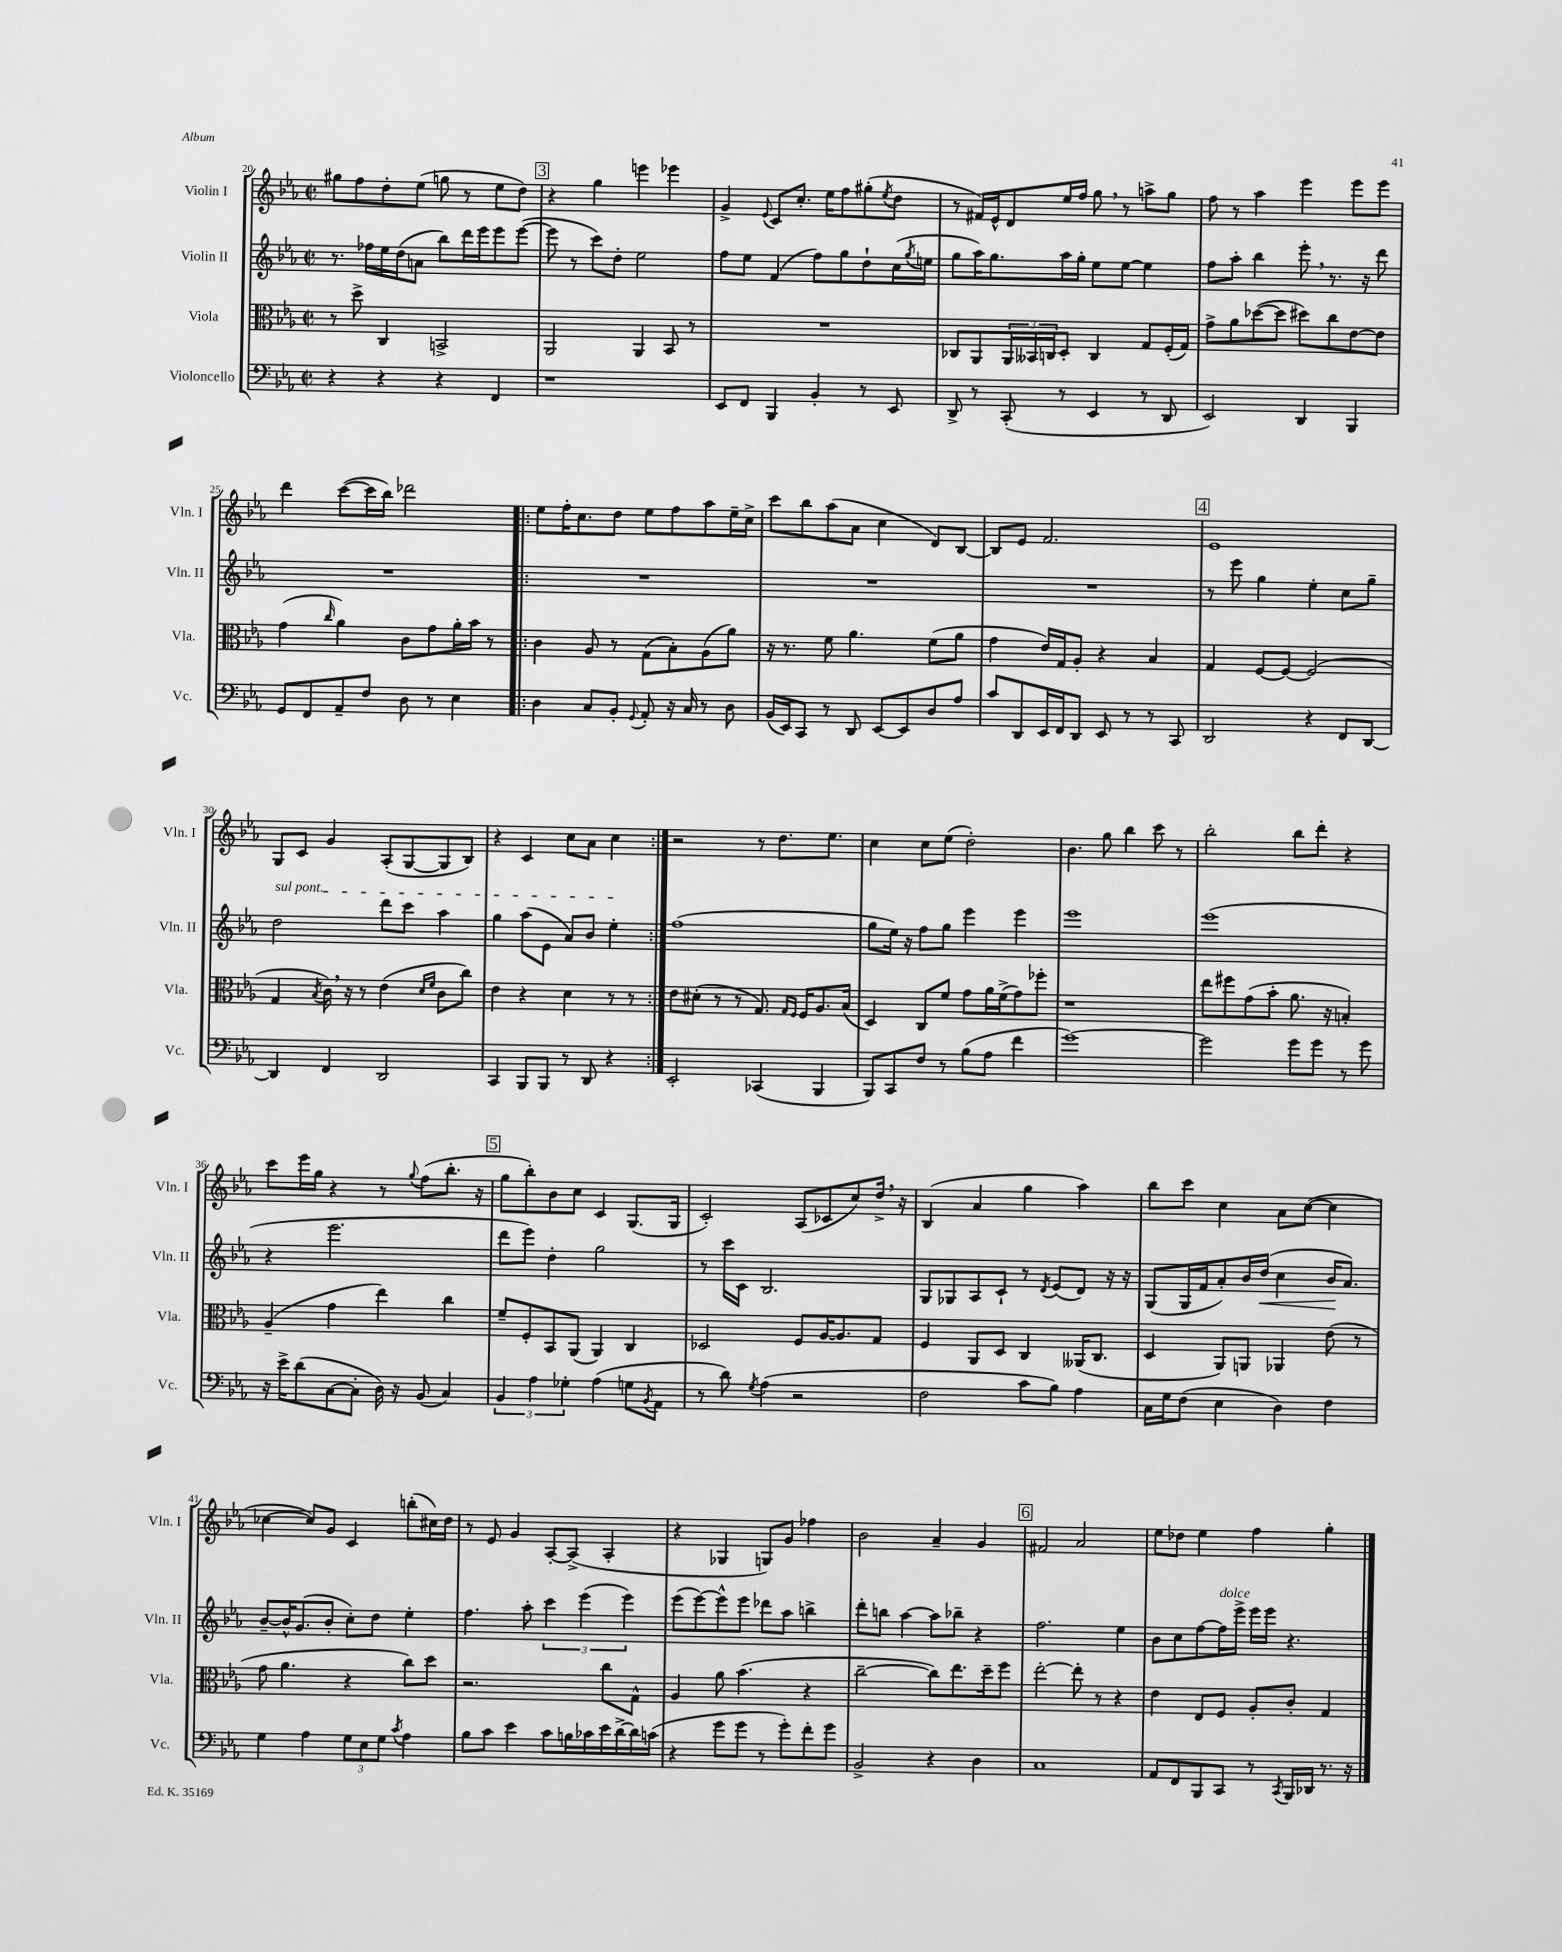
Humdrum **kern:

**kern	**kern	**kern	**dynam	**kern
*part4	*part3	*part2	*part2	*part1
*staff4	*staff3	*staff2	*staff2	*staff1
*I"Violoncello	*I"Viola	*I"Violin II	*	*I"Violin I
*I'Vc.	*I'Vla.	*I'Vln. II	*	*I'Vln. I
*clefF4	*clefC3	*clefG2	*	*clefG2
*k[b-e-a-]	*k[b-e-a-]	*k[b-e-a-]	*	*k[b-e-a-]
*M2/2	*M2/2	*M2/2	*	*M2/2
*met(c|)	*met(c|)	*met(c|)	*	*met(c|)
=20	=20	=20	=20	=20
4r	8r	8.r	.	8gg#X\L
.	8dd^\	.	.	8ff\
.	.	16ff-X\LL	.	.
4r	4C/	16ee-\	.	8dd'\
.	.	(16dd\J	.	.
.	.	8an\J	.	(8ee-\J
4r	2BBn^/	8bb-\L)	.	8ggn\
.	.	16ddd\L	.	8r
.	.	16eee-\J	.	.
4FF/	.	8eee-\	.	8ee-\L
.	.	([8eee-\J	.	8dd\J)
!!LO:REH:place=s1:t=3
=21	=21	=21	=21	=21
1r	2AA-/	8eee-\]	.	4r
.	.	8r	.	.
.	.	8ccc\L)	.	4gg\
.	.	8dd'\J	.	.
.	4AA-/	2ee-\	.	4eeen\
.	8BB-/	.	.	4eee-X\
.	8r	.	.	.
=22	=22	=22	=22	=22
8EE-/L	1r	8ff\L	.	4g^/
8FF/J	.	8ee-\J	.	.
.	.	.	.	8qqe-/
4BBB-/	.	(4f/	.	8c/L
.	.	.	.	8.cc'/J
4BB-'/	.	8ff\L)	.	.
.	.	.	.	16ee-\KL
.	.	8gg\	.	8ff\
8r	.	8dd`\	.	(8gg#X'\
.	.	.	.	8qee-/
8EE-/	.	(16cc\L	.	8dd\J
.	.	8qgg/	.	.
.	.	16een\JJ	.	.
=23	=23	=23	=23	=23
8DD^/	8C-X/L	8gg\L	.	8r
8r	8AA-/	16aa-\K)	.	16f#X/LL)
.	.	8.gg\	.	16e-^^/J
(8CC'/	24AA-/L	.	.	8d/
.	24BB--X/	.	.	.
.	24Cn/J	.	.	.
8r	8D'/J	16aa-\L	.	16ee-/L
.	.	16gg'\JJ	.	16ff/JJ
4EE-/	4C/	8ee-\L	.	8gg,\
.	.	[8ee-\J	.	8r
8r	8G/L	4ee-\]	.	8aan^\L
8DD/	(16F'/L	.	.	8gg\J
.	16G/JJ)	.	.	.
=24	=24	=24	=24	=24
2EE-/)	8g^\L	8ff\L	.	8ff\
.	8a-\	8aa-'\J	.	8r
.	([8dd-X\	4bb-\	.	4aa-\
.	8dd-\J]	.	.	.
4DD/	8dd#X\L)	8eee-',\	.	4eee-\
.	8cc\	8.r	.	.
4BBB-/	[8e-\	.	.	8eee-\L
.	.	16r	.	.
.	8e-\J]	8ddd\	.	8eee-\J
!!LO:LB:g=z
=25	=25	=25	=25	=25
8GG/L	(4g\	1r	.	4ddd\
8FF/	.	.	.	.
.	16qqcc/	.	.	.
8AA-~/	4a-\)	.	.	([8ccc\L
8F/J	.	.	.	16ccc\L]
.	.	.	.	16bb-\JJ)
8D\	8c\L	.	.	2ddd-X\
8r	8g\	.	.	.
4E-\	16a-'\L	.	.	.
.	16b-\JJ	.	.	.
.	8r	.	.	.
=26!|:	=26!|:	=26!|:	=26!|:	=26!|:
4D\	4c\	1r	.	8ee-\L
.	.	.	.	16ff'\K
.	.	.	.	8.cc\
8C/L	8A-/	.	.	.
8BB-'/J	8r	.	.	8dd\J
8qqGG/	.	.	.	.
8AA-'/	(8G\L	.	.	8ee-\L
16r	8B-'\)	.	.	8ff\
16C/	.	.	.	.
8r	(8A-\	.	.	8aa-\
8D\	8a-\J)	.	.	16ee-~\L
.	.	.	.	16cc^\JJ
=27	=27	=27	=27	=27
(16BB-/LL	16r	1r	.	8ccc\L
16EE-/J)	8.r	.	.	.
8CC/J	.	.	.	8bb-\
8r	8f\	.	.	(8aa-\
8DD/	4.a-\	.	.	8a-\J
[8EE-/L	.	.	.	4cc\
8EE-/]	.	.	.	.
8D/	(8f\L	.	.	8d/L)
8A-/J	8a-\J	.	.	[8B-/J
=28	=28	=28	=28	=28
8c/L	4g\	1r	.	8B-/L]
8DD/	.	.	.	8e-/J
16EE-/L	16e-/LL)	.	.	2.f/
16FF/J	16G/J	.	.	.
8DD/J	8A-'/J	.	.	.
8EE-/	4r	.	.	.
8r	.	.	.	.
8r	4B-/	.	.	.
8CC/	.	.	.	.
!!LO:REH:place=s1:t=4
=29	=29	=29	=29	=29
2DD/	4G/	8r	.	1e-
.	.	8eee-\	.	.
.	[8F/L	4gg\	.	.
.	8F/J_	.	.	.
4r	(2F/]	4ee-'\	.	.
8FF/L	.	8cc\L	.	.
[8DD/J	.	8gg~\J	.	.
!!LO:LB:g=z
=30	=30	=30	=30	=30
!	!	!LO:TX:a:i:t=sul pont.	!	!
4DD/]	4G/	2dd\	.	8G/L
.	.	.	.	8c/J
.	8qB-/	.	.	.
4FF/	16c,\)	.	.	4g/
.	16r	.	.	.
.	8r	.	.	.
2DD/	(4e-\	8ddd\L	.	(8A-'/L
.	.	8ccc\J	.	[8G/
.	16qqd/LL	.	.	.
.	16qqf/JJ	.	.	.
.	8c\L	4aa-\	.	8G/]
.	8cc\J)	.	.	8B-/J)
=31	=31	=31	=31	=31
4CC/	4e-\	4gg\	.	4r
8BBB-/L	4r	(8aa-\L	.	4c/
8BBB-/J	.	8e-\J	.	.
8r	4d\	8a-/L)	.	8cc\L
8DD/	.	8b-/J	.	8a-\J
4r	8r	4ee-'\	.	4cc\
.	8r	.	.	.
=32:|!	=32:|!	=32:|!	=32:|!	=32:|!
2EE-'/	8e-\L	(1ff	.	2r
.	(8d#X'\J	.	.	.
.	8r	.	.	.
.	8r	.	.	.
(4CC-X/	8.G/)	.	.	8r
.	.	.	.	8.dd\L
.	16qqG/LL	.	.	.
.	16qqF/JJ	.	.	.
.	16F/KL	.	.	.
4BBB-/	8.A-/	.	.	.
.	.	.	.	8.ee-\J
.	(16B-/Jk	.	.	.
=33	=33	=33	=33	=33
8BBB-/L)	4D/)	8gg\L	.	4cc\
8CC/	.	16ee-\Jk)	.	.
.	.	16r	.	.
8F/J	8C/L	8ff\L	.	8cc\L
8r	8f/J	8gg\J	.	(8ee-\J
(8B-\L	8g\L	4eee-\	.	2dd'\)
8A-\J	16a-\L	.	.	.
.	(16f^\J	.	.	.
4f\	8g\)	4eee-\	.	.
.	8ff-X'\J	.	.	.
=34	=34	=34	=34	=34
[1g)	1r	1eee-	.	4.b-\
.	.	.	.	8gg\
.	.	.	.	4bb-\
.	.	.	.	8ccc\
.	.	.	.	8r
=35	=35	=35	=35	=35
2g\]	8ee-\L	(1eee-	.	2bb-'\
.	8ff#X\	.	.	.
.	(8g\	.	.	.
.	8b-'\J	.	.	.
8g\L	8.a-\	.	.	8bb-\L
8g\J	.	.	.	8ddd'\J
.	16r	.	.	.
8r	4Bn'/)	.	.	4r
8g\	.	.	.	.
!!LO:LB:g=z
=36	=36	=36	=36	=36
16r	(4A-~/	4r	.	8ccc\L
16e-^\KL	.	.	.	.
(8d\	.	.	.	16eee-\L
.	.	.	.	16gg\JJ
[8C\	4g\	2.eee-\	.	4r
8C'\J]	.	.	.	.
16D\)	4ee-\)	.	.	8r
16r	.	.	.	.
.	.	.	.	8qqgg/
(8BB-/	.	.	.	(8ff\L
4C/)	4cc\	.	.	8.bb-'\J
.	.	.	.	16r
!!LO:REH:place=s1:t=5
=37	=37	=37	=37	=37
6BB-/	8f~/L	8ddd\L	.	8gg\L
.	8F'/	8eee-\J)	.	8bb-'\)
6A-\	.	.	.	.
.	8BB-/	4dd'\	.	8b-\
6G-X'\	.	.	.	.
.	(8AA-/J	.	.	8cc\J
(4A-\	4AA-/)	2gg\	.	4c/
8Gn\L	4C/	.	.	(8.G/L
8qBB-/	.	.	.	.
8AA-\J	.	.	.	.
.	.	.	.	16G/Jk
=38	=38	=38	=38	=38
8r	2D-X/	8r	.	2c'/)
8d\)	.	16ccc\LL	.	.
.	.	16c\JJ	.	.
8qG/	.	.	.	.
(4A-\	.	2.B-/	.	.
2r	8F/L	.	.	(8A-/L
.	[16A-/K	.	.	8c-X/
.	8.A-/]	.	.	.
.	.	.	.	8cc/)
.	8G/J	.	.	16dd^,/Jk
.	.	.	.	16r
=39	=39	=39	=39	=39
2F\	4F/	8G/L	.	(4B-/
.	.	8G-X/	.	.
.	8AA-/L	8A-/	.	4a-/
.	8D/J	8c`/J	.	.
8c\L	4C/	8r	.	4gg\
.	.	8qd/	.	.
8B-\J)	.	(8e-/L	.	.
4A-\	(16AA--X/KL	8d/J)	.	4aa-\)
.	8.C/J	.	.	.
.	.	16r	.	.
.	.	16r	.	.
=40	=40	=40	=40	=40
16C\LL	4D/	(8G/L	.	8bb-\L
16G\J	.	.	.	.
(8F\J	.	16G/L	.	8ccc\J
.	.	16f/J	.	.
4E-\	8AA-/L)	8a-'/)	.	4cc\
.	8AAn/J	16b-/L	.	.
!	!	!	!LO:HP:b	!
.	.	(16dd/JJ	<	.
4D\)	4AA-X/	4cc\	.	8a-\L
.	.	.	.	([8cc\J
4F\	(8e-\	16b-/KL	.	4cc\]
.	.	8.a-/J)	[	.
.	8r	.	.	.
!!LO:LB:g=z
=41	=41	=41	=41	=41
4G\	8g\	[8b-~/L	.	[4cc-X\
.	4.a-\	16b-^^/K]	.	.
.	.	(8.g/	.	.
4A-\	.	.	.	8cc-/L])
.	.	8b-'/J	.	8g/J
12G\L	4r	8cc'\L)	.	4c/
12E-\	.	.	.	.
.	.	8dd\J	.	.
12G\J	.	.	.	.
8qc/	.	.	.	.
4A-\	8cc\L)	4ee-'\	.	(8bbn'\L
.	8dd\J	.	.	16cc#X\L)
.	.	.	.	16dd\JJ
=42	=42	=42	=42	=42
8B-\L	2.r	4.ff\	.	8r
8c\J	.	.	.	8e-/
4e-\	.	.	.	4g/
.	.	8aa-'\	.	.
8c\L	.	6ccc\	.	[8A-'/L
16Bn\L	.	.	.	(8A-^/J]
.	.	(6eee-\	.	.
16c-X\	.	.	.	.
16e-\	8cc\L	.	.	4A-'/
[16d^\	.	.	.	.
.	.	6eee-\)	.	.
16d\]	8G^^\J	.	.	.
(16cn\JJ	.	.	.	.
=43	=43	=43	=43	=43
4r	4A-/	(8eee-\L	.	4r
.	.	[8eee-\)	.	.
8g\L	8a-\	8eee-^^\]	.	4G-X/
8g\J	(4.b-\	8eee-\J	.	.
8r	.	8ddd-X\L	.	8Gn/L)
8g'\L)	.	8aa-\J	.	8g/J
8f'\	4r	4bbn^\	.	4ff-X\
8g\J	.	.	.	.
=44	=44	=44	=44	=44
2BB-^/	[2cc~\	8ddd'\L	.	2b-\
.	.	8bbn\J	.	.
.	.	[4aa-\	.	.
4r	8cc\L])	8aa-\L]	.	4a-~/
.	8.ee-\	8bb-X~\J	.	.
4D\	.	4r	.	4g/
.	16dd~\k	.	.	.
.	8ff\J	.	.	.
!!LO:REH:place=s1:t=6
=45	=45	=45	=45	=45
1C	[2ee-'\	2.ff\	.	2f#X/
.	8ee-'\]	.	.	2a-/
.	8r	.	.	.
.	4r	4ee-\	.	.
=46	=46	=46	=46	=46
8AA-/L	4e-\	8b-\L	.	8ee-\L
8FF/	.	8cc\	.	8dd-X\J
8BBB-/	8E-/L	[8ff\	.	4ee-\
!	!	!LO:TX:a:i:t=dolce	!	!
8CC/J	8F/J	16ff\L]	.	.
.	.	16eee-^\JJ	.	.
8r	8A-'/L	16eee-\LL	.	4ff\
.	.	16eee-\JJ	.	.
8qCC/	.	.	.	.
16BBB-/LL	8c'/J	4.r	.	.
16DD-X/JJ	.	.	.	.
8.r	4G/	.	.	4gg'\
16r	.	.	.	.
==	==	==	==	==
*-	*-	*-	*-	*-
